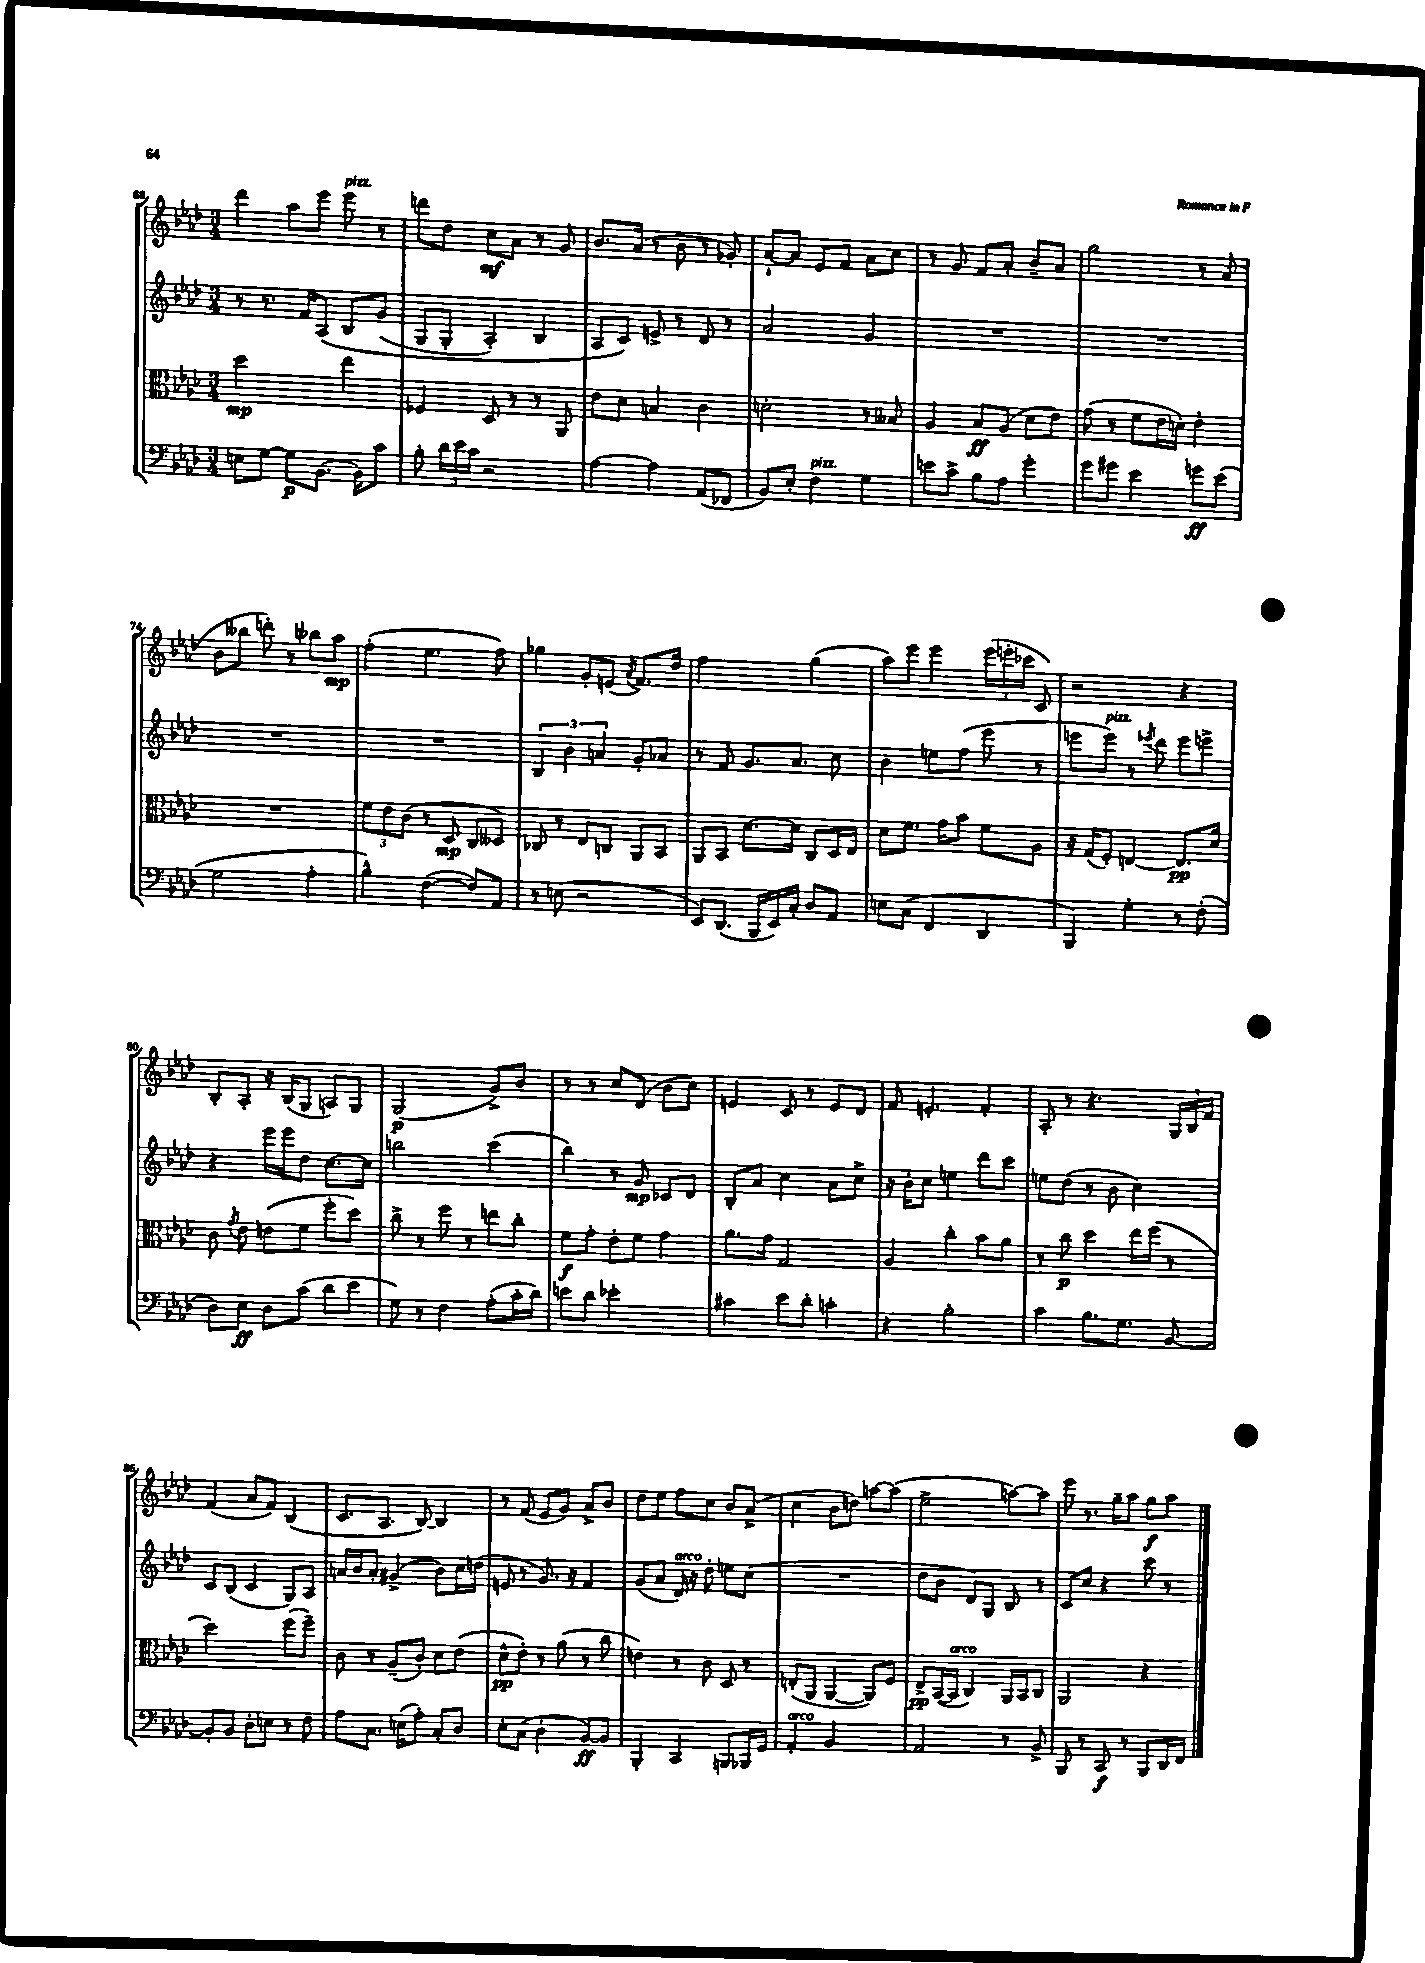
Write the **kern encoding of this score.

**kern	**kern	**kern	**kern
*staff4	*staff3	*staff2	*staff1
*clefF4	*clefC3	*clefG2	*clefG2
*k[b-e-a-d-]	*k[b-e-a-d-]	*k[b-e-a-d-]	*k[b-e-a-d-]
*M3/4	*M3/4	*M3/4	*M3/4
8E\L	2dd-\	8r	4ddd-\
[8G\J	.	8.r	.
8G\]L	.	.	8aa-\L
.	.	16f/LK	.
[8.BB-\J	.	&(8A-/J	8eee-\J
.	4ee-\	8B-/L	8eee-\
16BB-\]LK	.	.	.
8c\J	.	(8g/J	8r
=	=	=	=
8B-'\	4F-/	8G/L	8ddd\L
24d-\LL	.	8G'/J	8dd-\J
24e-\	.	.	.
24c\JJ	.	.	.
2r	8D-/	4A-'/)	8cc\L
.	8r	.	8a-\J
.	8r	4B-/	8r
.	8AA-/	.	8g/
=	=	=	=
[4A-\	8e-\L	8A-/L	8.b-/L
.	8d-\J	8c/J&)	.
.	.	.	(16a-/Jk
4A-\]	4B/	8e^/	8r
.	.	8r	8b-\
(8AA-/L	4c\	8d-/	8r
8FF-/J	.	8r	8g-'/)
=	=	=	=
8BB-/L)	2d'\	2a-/	[8a-`/L
8E-'/J	.	.	8a-/]J
4F\	.	.	8e-/L
.	.	.	8f/J
4G\	8r	4g/	8a-\L
.	8B--/	.	8cc\J
=	=	=	=
8e\L	4A-/	2.r	8r
8c^\J	.	.	8g/
8B-\L	8B-/L	.	8f/L
8A-\J	(8A-/J	.	8a-'/J
4g'\	8d-\L	.	8b-~/L
.	8e-\J)	.	8a-/J
=	=	=	=
8g\L	(8g\	2.r	2gg\
8g#\J	8r	.	.
4e-\	8f\L	.	.
.	16e-\L	.	.
.	16d'\JJ)	.	.
8g\L	4e-'\	.	8r
(8e-\J	.	.	(8a-/
=	=	=	=
2G\	2.r	2.r	8b-\L
.	.	.	8bb--\J
.	.	.	8ddd'\)
.	.	.	8r
4A-'\	.	.	8bb-\L
.	.	.	8aa-\J
=	=	=	=
4B-^^\)	12f\L	2.r	(4ff'\
.	12e-\	.	.
.	(12c\J	.	.
([4F\	8r	.	4.ee-\
.	8D-/	.	.
8F/]L)	8C/L	.	.
8AA-/J	8D--/J)	.	8ff\)
=	=	=	=
8r	8C-/	6B-/	4gg-\
(8E\	8r	.	.
.	.	6b-\	.
2r	8E-/L	.	8g'/L
.	.	6a/	.
.	8C/J	.	(8e/J
.	.	.	8qa-/
.	8AA-/L	8g'/L	8.f/L)
.	8BB-/J	8a-/J	.
.	.	.	16dd-/Jk
=	=	=	=
8EE-/L)	8AA-/L	8r	2ff\
(8.DD-/J	8BB-/J	8f/	.
.	[8.d-\L	8.g/L	.
16BBB-/LL	.	.	.
16EE-/)	.	.	.
16C'/JJ	16d-\]Jk	8.a-/J	.
8D-/L	8C/L	.	(4gg\
8AA-/J	16D-/L	8cc\	.
.	16E-/JJ	.	.
=	=	=	=
8E\L	8d-\L	4b-\	8aa-\L)
(8C\J	8.f\J	.	8eee-\J
4FF/	.	8ee\L	4eee-\
.	16g\LK	.	.
.	8b-\J	(8ff\J	.
4DD-/	8f\L	8eee-\	(24eee-\LL
.	.	.	24eee'\
.	.	.	24ccc-\JJ
.	8A-\J	8r	8c/)
=	=	=	=
4BBB-/)	16r	8eee\L	2r
.	(16G/LK	.	.
.	8F'/J)	8eee\J)	.
4G'\	[4E/	8r	.
.	.	8qeee-/	.
.	.	8ddd-\	.
8r	8.E/]L	8eee-\L	4r
(8F'\	.	8eee^\J	.
.	16d-/Jk	.	.
=	=	=	=
8D-\L)	8c\	4r	8B-'/L
.	8qg/	.	.
8E-\J	8e-\	.	8A-'/J
8D-\L	(8e\L	16eee-\LL	16r
.	.	16eee-\J	(16B-/LK
(8c\J	8f\J	8dd-\J	8G/J
8d-\L	8ff'\L	[8.cc\L	8A/L)
8e-\J	8dd-\J)	.	8G/J
.	.	16cc\]Jk	.
=	=	=	=
8G\)	8cc^\	2bb\	(2G/
8r	8r	.	.
4F\	8ff\	.	.
.	8r	.	.
(8A-'\L	8ee\L	(4ccc\	8g^/L)
16c'\L	8cc'\J	.	8b-/J
16d-\JJ)	.	.	.
=	=	=	=
8e\L	8f\L	4bb-\)	8r
8d-\J	8g'\J	.	8r
2e-'\	8e-'\L	8r	8cc/L
.	8f\J	8g/	(8d-/J
.	4g\	8c-/L	8b-\L
.	.	8d-/J	8cc\J)
=	=	=	=
4c#\	8.a-\L	8B-'/L	4e/
.	.	8a-/J	.
.	16g\Jk	.	.
8e-\L	2G/	4cc\	8c/
8d-'\J	.	.	8r
4c'\	.	8a-\L	8e/L
.	.	8cc^\J	8d-/J
=	=	=	=
4r	4A-/	16r	8f/
.	.	16b-'\LK	.
.	.	8cc\J	4.e'/
2B-'\	4cc'\	4ee\	.
.	8b-\L	8ddd-\L	4f'/
.	8a-\J	8ccc\J	.
=	=	=	=
4c\	8r	8ee\L	8A-'/
.	8cc\	(8dd-\J	8r
8.B-\L	4dd-\	8r	4.r
.	.	8b-\	.
8.G\J	.	.	.
.	16ee-\LL	4cc\)	.
.	(16ff\JJ	.	.
[8BB-/	8r	.	24G/LL
.	.	.	24B-/
.	.	.	24f/JJ
=	=	=	=
8BB-'/]L	2dd-\)	8c/L	(4f/
8BB-/J	.	(8B-/J	.
8D-'\L	.	4c/	8a-/L
8E\J	.	.	8f/J)
8r	(8ff\L	8G/L)	(4B-/
8F\	8ff~\J)	8A-/J	.
=	=	=	=
8A-\L	8c\	16a/LL	8.c/L
.	.	16b-/J	.
8.C\J	8r	8a'/J	.
.	.	.	8.A-/J
.	(8A-~/L	(4g#^/	.
(16E\LK	.	.	.
8A-'\J)	8c'/J)	.	[8B-/)
8C'/L	8d-\L	8b-\L)	4B-/]
8D-/J	(8e-\J	16cc\L	.
.	.	(16dd\JJ	.
=	=	=	=
8E-'\L	8d-^^\L	8e/	8r
(8C\J	8e-'\J)	8r	(8f/
4D-'\	8r	8.g/)	8e-/L
.	(8a-\	.	8g/J)
.	.	16r	.
[8BB-/L)	8r	4f/	8a-^/L
8BB-/]J	8cc\	.	8b-/J
=	=	=	=
4BBB-'/	4e\)	(8g/L	8dd-\L
.	.	8a-/J	8ee-\J
4CC/	8r	16d-/)	8ff\L
.	.	16r	.
.	8c\	8dd-'\	8cc\J
8BBB/L	8D-/	8ee\L	8b-/L
16BBB-/L	8r	(8cc\J	(8a-^/J
16GG/JJ	.	.	.
=	=	=	=
4AA-'/	(8E'/L	2.r	4cc\
.	8AA-/J	.	.
2BB-/	[4AA-/	.	8b-\L
.	.	.	8dd\J)
.	8AA-/]L)	.	[8aa\L
.	8F/J	.	(8aa\]J
=	=	=	=
2AA-/	8E-^/L	8dd-\L	2ee-^\
.	([16BB-/L	8b-\J	.
.	16BB-/]JJ	.	.
.	4C/)	8d-/L)	.
.	.	8G/J	.
8r	16AA-/LL	8B-/	[8aa\L)
.	16BB-/J	.	.
8BB-^/	8C/J	8r	8aa\]J
=	=	=	=
8BBB-/	2AA-/	8c/L	8eee-\
8r	.	8cc/J	8.r
8CC/	.	4r	.
.	.	.	16gg~\LK
8r	.	.	8aa-\J
8BBB-/L	4r	8ccc\	8gg\L
16DD-/L	.	8r	8aa-\J
16FF/JJ	.	.	.
==	==	==	==
*-	*-	*-	*-
